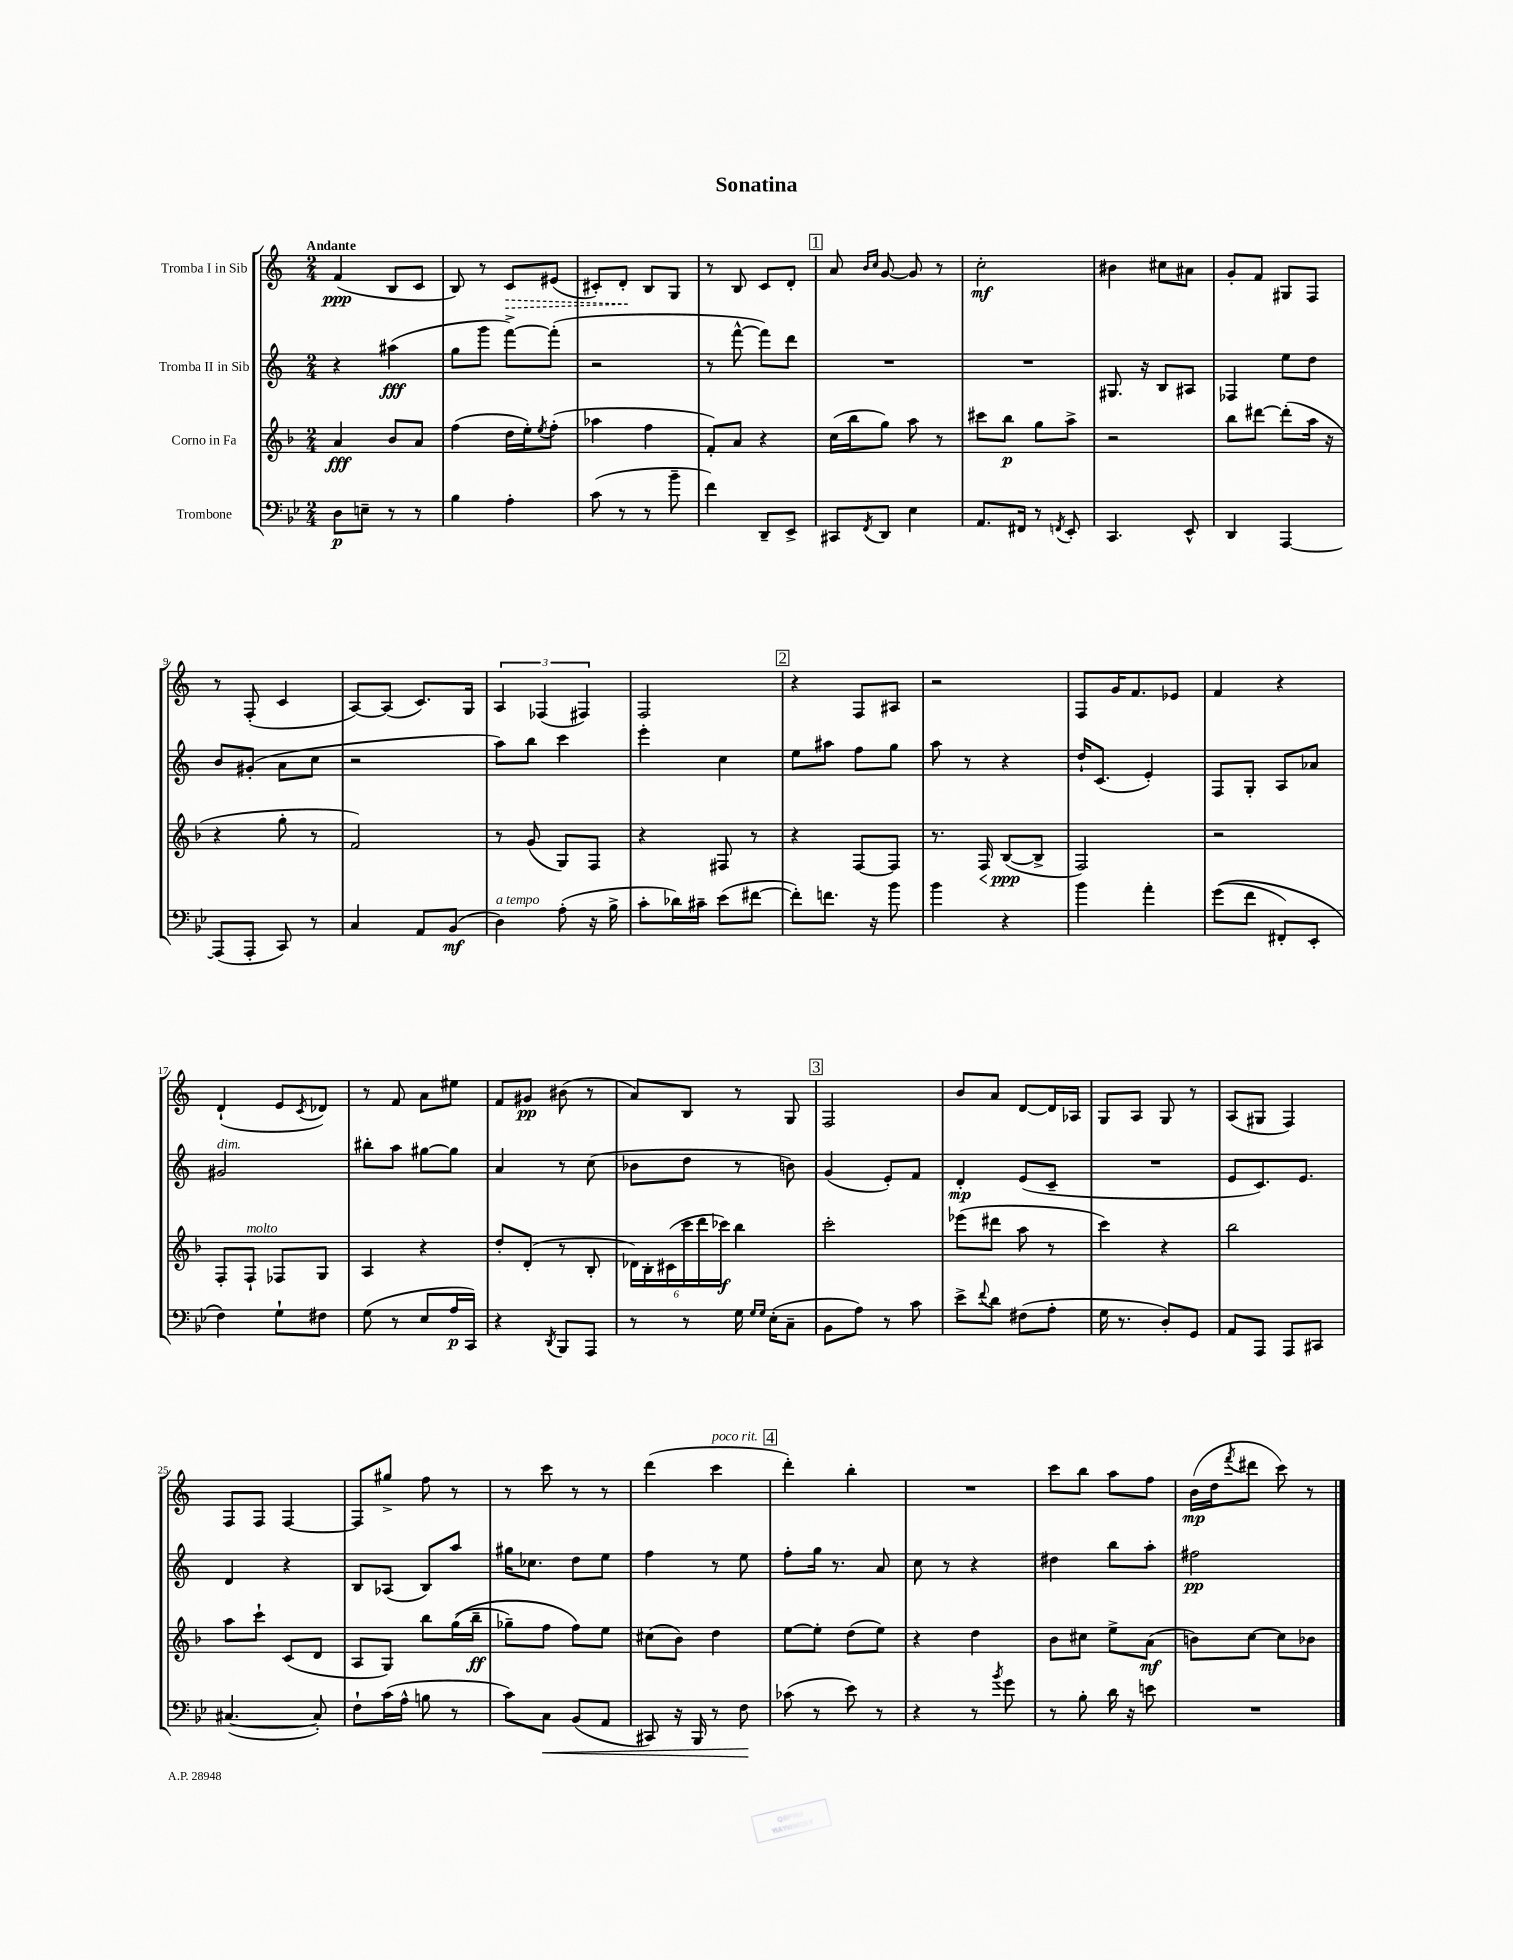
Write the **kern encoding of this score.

**kern	**kern	**kern	**kern
*staff4	*staff3	*staff2	*staff1
*clefF4	*clefG2	*clefG2	*clefG2
*k[b-e-]	*k[b-]	*k[]	*k[]
*M2/4	*M2/4	*M2/4	*M2/4
8D	4a	4r	(4f
8E~	.	.	.
8r	8b-	(4aa#	8B
8r	8a	.	8c
=	=	=	=
4B-	(4ff	8gg	8B)
.	.	8ggg	8r
4A'	16dd	[8fff^)	8c
.	16ee')	.	.
.	8qee	.	.
.	(8ff'	(8fff']	(8e#
=	=	=	=
(8c	4aa-	2r	8c#')
8r	.	.	8d'
8r	4ff	.	8B
8b-~	.	.	8G
=	=	=	=
4f)	8f')	8r	8r
.	8a	[8fff^^	8B
8DD~	4r	8fff])	8c
8EE-^	.	8ddd	8d'
=	=	=	=
8CC#	(16cc	2r	8a
.	16bb-	.	.
.	.	.	16qqb
8qFF	.	.	16qqcc
8DD	8gg)	.	[8g
4E-	8aa	.	8g]
.	8r	.	8r
=	=	=	=
8.AA	8ccc#	2r	2cc'
.	8bb-	.	.
16FF#	.	.	.
8r	8gg	.	.
8qFF	.	.	.
8EE-'	8aa^	.	.
=	=	=	=
4.CC	2r	8.G#	4b#
.	.	16r	.
.	.	8B	8cc#
8EE-^^	.	8A#	8a#
=	=	=	=
4DD	8bb-	4F-	8g'
.	[8ddd#	.	8f
[4AAA	(8ddd#']	8ee	8G#
.	16aa	8dd	8F
.	16r	.	.
=	=	=	=
(8AAA]	4r	8b	8r
8AAA'	.	(8g#'	(8F'
8CC)	8gg'	8a	4c
8r	8r	8cc	.
=	=	=	=
4C	2f)	2r	[8A)
.	.	.	(8A]
8AA	.	.	8.c)
(8BB-	.	.	.
.	.	.	16G
=	=	=	=
4D)	8r	8aa)	6A
.	(8g	8bb	.
.	.	.	(6F-
(8A'	8G)	4ccc	.
.	.	.	6F#)
16r	8F	.	.
16B-^	.	.	.
=	=	=	=
8c'	4r	4eee'	2F
16d-)	.	.	.
16c#~	.	.	.
(8e-	8F#	4cc	.
[8f#	8r	.	.
=	=	=	=
8f#'])	4r	8ee	4r
8.f	.	8aa#	.
.	[8F	8ff	8F
16r	.	.	.
8b-	8F]	8gg	8A#
=	=	=	=
4b-	8.r	8aa	2r
.	.	8r	.
.	16F	.	.
4r	([8B-	4r	.
.	8B-^]	.	.
=	=	=	=
4b-	2F)	16dd`	8F
.	.	(8.c	.
.	.	.	16g
.	.	.	8.f
4a'	.	4e')	.
.	.	.	8e-
=	=	=	=
&((8g	2r	8F	4f
8f	.	8G'	.
8FF#')	.	8A	4r
8EE-'	.	8a-	.
=	=	=	=
4F&)	8F'	2g#	(4d`
.	8F`	.	.
8G`	8F-	.	8e
.	.	.	8qc
8F#	8G	.	8d-)
=	=	=	=
(8G	4A	8bb#'	8r
8r	.	8aa	8f
8E-	4r	[8gg#	8a
16A	.	8gg#]	8ee#
16CC)	.	.	.
=	=	=	=
4r	8dd'	4a	8f
.	(8d'	.	8g#
8qDD	.	.	.
8BBB-	8r	8r	(8b#
8AAA	8B-'	(8cc	8r
=	=	=	=
8r	24d-)	8b-	8a)
.	24B-'	.	.
.	(24c#	.	.
8r	24ccc	8dd	8B
.	24ddd	.	.
.	24ccc-)	.	.
16G	4bb-	8r	8r
16qqG	.	.	.
16qqG	.	.	.
(16E-'	.	.	.
8C~	.	8b)	8G
=	=	=	=
8BB-	2ccc'	(4g	2F
8A)	.	.	.
8r	.	8e')	.
8c	.	8f	.
=	=	=	=
8e-^	(8eee-	4d'	8b
8qqf	.	.	.
8d	8ddd#	.	8a
(8F#	8aa	(8e	[8d
8A'	8r	8c~	16d]
.	.	.	16A-
=	=	=	=
16G	4ccc)	2r	8G
8.r	.	.	.
.	.	.	8A
8D')	4r	.	8G
8GG	.	.	8r
=	=	=	=
8AA	2bb-	8e	(8A
8AAA	.	8.c)	8G#
8AAA	.	.	4F)
.	.	8.e	.
8CC#	.	.	.
=	=	=	=
([4.C#	8aa	4d	8F
.	8ccc`	.	8F
.	(8c	4r	[4F
8C#'])	8d	.	.
=	=	=	=
8F`	8A	8B	8F]
(16c	8G)	(8A-	8gg#^
16A^^	.	.	.
8B	8bb-	8B)	8ff
8r	&((16gg	8aa	8r
.	16bb-~	.	.
=	=	=	=
8c)	8gg-~)	16gg#	8r
.	.	8.cc-	.
8C	8ff	.	8ccc
(8BB-	8ff&)	8dd	8r
8AA	8ee	8ee	8r
=	=	=	=
8CC#)	(8cc#	4ff	(4ddd
16r	8b-)	.	.
16BBB-	.	.	.
8r	4dd	8r	4ccc
8F	.	8ee	.
=	=	=	=
(8c-	[8ee	8ff'	4ddd')
8r	8ee']	16gg	.
.	.	8.r	.
8e-)	(8dd	.	4bb'
8r	8ee)	8a	.
=	=	=	=
4r	4r	8cc	2r
.	.	8r	.
8r	4dd	4r	.
8qb-	.	.	.
8g	.	.	.
=	=	=	=
8r	8b-	4dd#	8ccc
8B-'	8cc#	.	8bb
16d	8ee^	8bb	8aa
16r	.	.	.
8e	(8a	8aa'	8ff
=	=	=	=
2r	8b)	2ff#	(16b
.	.	.	16dd
.	.	.	8qfff
.	[8cc	.	8ddd#
.	8cc]	.	8ccc)
.	8b-	.	8r
==	==	==	==
*-	*-	*-	*-
